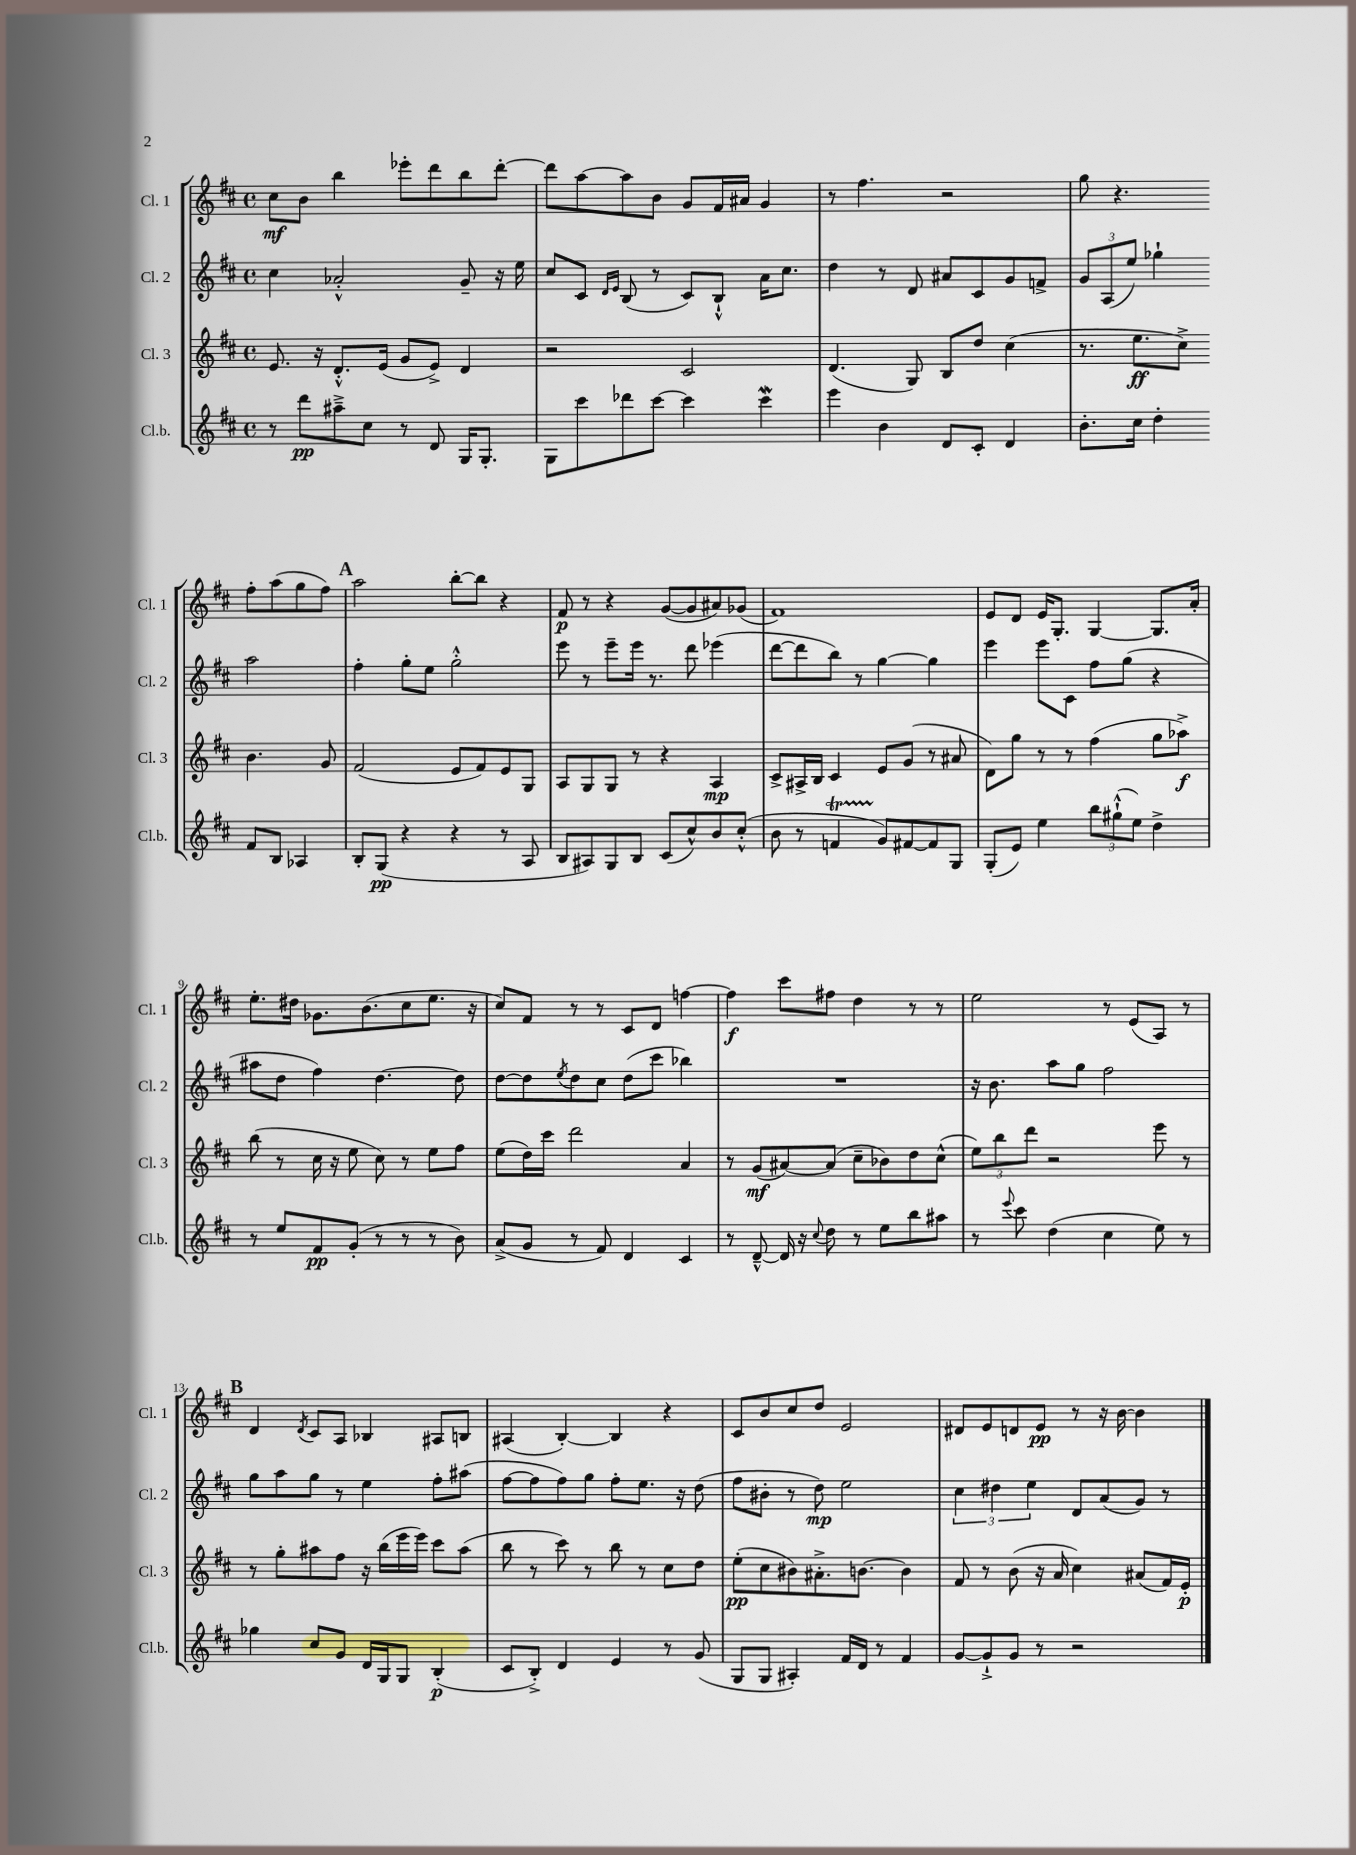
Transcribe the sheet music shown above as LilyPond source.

<<
\new StaffGroup <<
\new Staff = "s0" \with { instrumentName = "Cl. 1" shortInstrumentName = "Cl. 1" } {
    \clef treble \key d \major \defaultTimeSignature \time 4/4
    cis''8\mf b'8 b''4 ees'''8-. d'''8 b''8 d'''8~-. |
    d'''8 a''8~ a''8 b'8 g'8 fis'16 ais'16 g'4 |
    r8 fis''4. r2 |
    g''8 r4. fis''8-. a''8( g''8 fis''8) |
    \mark \markup { \bold "A" } a''2 b''8~-. b''8 r4 |
    fis'8\p r8 r4 g'8~( g'8 ais'8) ges'8( |
    fis'1) |
    e'8 d'8 e'16 g8.-. g4~ g8. a'16-. |
    e''8.-. dis''16 ges'8. b'8.( cis''8 e''8. r16 |
    cis''8) fis'8 r8 r8 cis'8 d'8 f''4~ |
    f''4\f cis'''8 fis''8 d''4 r8 r8 |
    e''2 r8 e'8( a8) r8 |
    \mark \markup { \bold "B" } d'4 \acciaccatura { d'8 } cis'8 a8 bes4 ais8 b8 |
    ais4( b4~-.) b4 r4 |
    cis'8 b'8 cis''8 d''8 e'2 |
    dis'8 e'8 d'8 e'8\pp r8 r16 b'16~ b'4 \bar "|." |
}
\new Staff = "s1" \with { instrumentName = "Cl. 2" shortInstrumentName = "Cl. 2" } {
    \clef treble \key d \major \defaultTimeSignature \time 4/4
    cis''4 aes'2-.-^ g'8-- r16 e''16 |
    cis''8 cis'8 \grace { d'16 e'16 } b8( r8 cis'8) b8-!-^ a'16 cis''8. |
    d''4 r8 d'8 ais'8 cis'8 g'8 f'8-> |
    \tuplet 3/2 { g'8 a8( e''8) } ges''4-! a''2 |
    \mark \markup { \bold "A" } fis''4-. g''8-. e''8 g''2-.-^ |
    e'''8 r8 e'''8-- e'''16 r8. d'''8 ees'''4( |
    d'''8~ d'''8 b''8) r8 g''4~ g''4 |
    e'''4 e'''8 cis'8 fis''8 g''8( r4 |
    ais''8 d''8 fis''4) d''4.~ d''8 |
    d''8~ d''8 \acciaccatura { e''8 } d''8 cis''8 d''8( cis'''8 bes''4) |
    R1 |
    r16 b'8. a''8 g''8 fis''2 |
    \mark \markup { \bold "B" } g''8 a''8 g''8 r8 e''4 fis''8-. ais''8( |
    fis''8~ fis''8 fis''8) g''8 fis''8-. e''8. r16 d''8( |
    fis''8 bis'8-. r8 d''8\mp) e''2 |
    \tuplet 3/2 { cis''4 dis''4 e''4 } d'8 a'8( g'8) r8 \bar "|." |
}
\new Staff = "s2" \with { instrumentName = "Cl. 3" shortInstrumentName = "Cl. 3" } {
    \clef treble \key d \major \defaultTimeSignature \time 4/4
    e'8. r16 d'8.-.-^ e'16( g'8 e'8->) d'4 |
    r2 cis'2 |
    d'4.( g8) b8 d''8 cis''4( |
    r8. e''8.\ff cis''8->) b'4. g'8 |
    \mark \markup { \bold "A" } fis'2( e'8 fis'8) e'8 g8 |
    a8 g8 g8 r8 r4 a4\mp |
    cis'8-> ais16-> b16 cis'4 e'8 g'8( r8 ais'8 |
    d'8) g''8 r8 r8 fis''4( g''8 aes''8->\f) |
    b''8( r8 cis''16 r16 e''8 cis''8) r8 e''8 fis''8 |
    e''8( d''16) cis'''16 d'''2 a'4 |
    r8 g'8\mf( ais'8~) ais'8( cis''8-- bes'8) d''8 cis''8-^( |
    \tuplet 3/2 { e''8) b''8 d'''8 } r2 e'''8 r8 |
    \mark \markup { \bold "B" } r8 g''8-. ais''8 fis''8 r16 b''16( e'''16 e'''16) cis'''8 ais''8( |
    b''8 r8 cis'''8) r8 b''8 r8 cis''8 d''8 |
    e''8-.\pp( cis''8 bis'8) ais'8.-.-> b'8.~ b'4 |
    fis'8 r8 b'8( r16 a'16 cis''4) ais'8( fis'16) e'16-.\p \bar "|." |
}
\new Staff = "s3" \with { instrumentName = "Cl.b." shortInstrumentName = "Cl.b." } {
    \clef treble \key d \major \defaultTimeSignature \time 4/4
    r8 d'''8\pp ais''8---> cis''8 r8 d'8 g16 g8.-. |
    g8 cis'''8 des'''8 cis'''8~ cis'''4 cis'''4\mordent |
    e'''4 b'4 d'8 cis'8-. d'4 |
    b'8.-. cis''16 d''4-. fis'8 b8 aes4 |
    \mark \markup { \bold "A" } b8-. g8\pp( r4 r4 r8 a8 |
    b8 ais8) g8 b8 cis'8( cis''8-^) b'8 cis''8-.-^( |
    b'8 r8 f'4\startTrillSpan g'8\stopTrillSpan) fis'8~ fis'8 g8 |
    g8-.( e'8) e''4 \tuplet 3/2 { b''8 gis''8-!-^( e''8) } d''4-> |
    r8 e''8 fis'8\pp g'8-.( r8 r8 r8 b'8) |
    a'8->( g'8 r8 fis'8) d'4 cis'4 |
    r8 d'8~---^ d'16 r16 \appoggiatura { cis''8 } d''8 r8 e''8 b''8 ais''8 |
    r8 \appoggiatura { e'''8 } cis'''8 d''4( cis''4 e''8) r8 |
    \mark \markup { \bold "B" } ges''4 cis''8 g'8 d'16 g16 g8 b4-.\p( |
    cis'8 b8-.->) d'4 e'4 r8 g'8( |
    g8 g8 ais4-.) fis'16 d'16 r8 fis'4 |
    g'8~ g'8-!-> g'8 r8 r2 \bar "|." |
}
>>
>>
